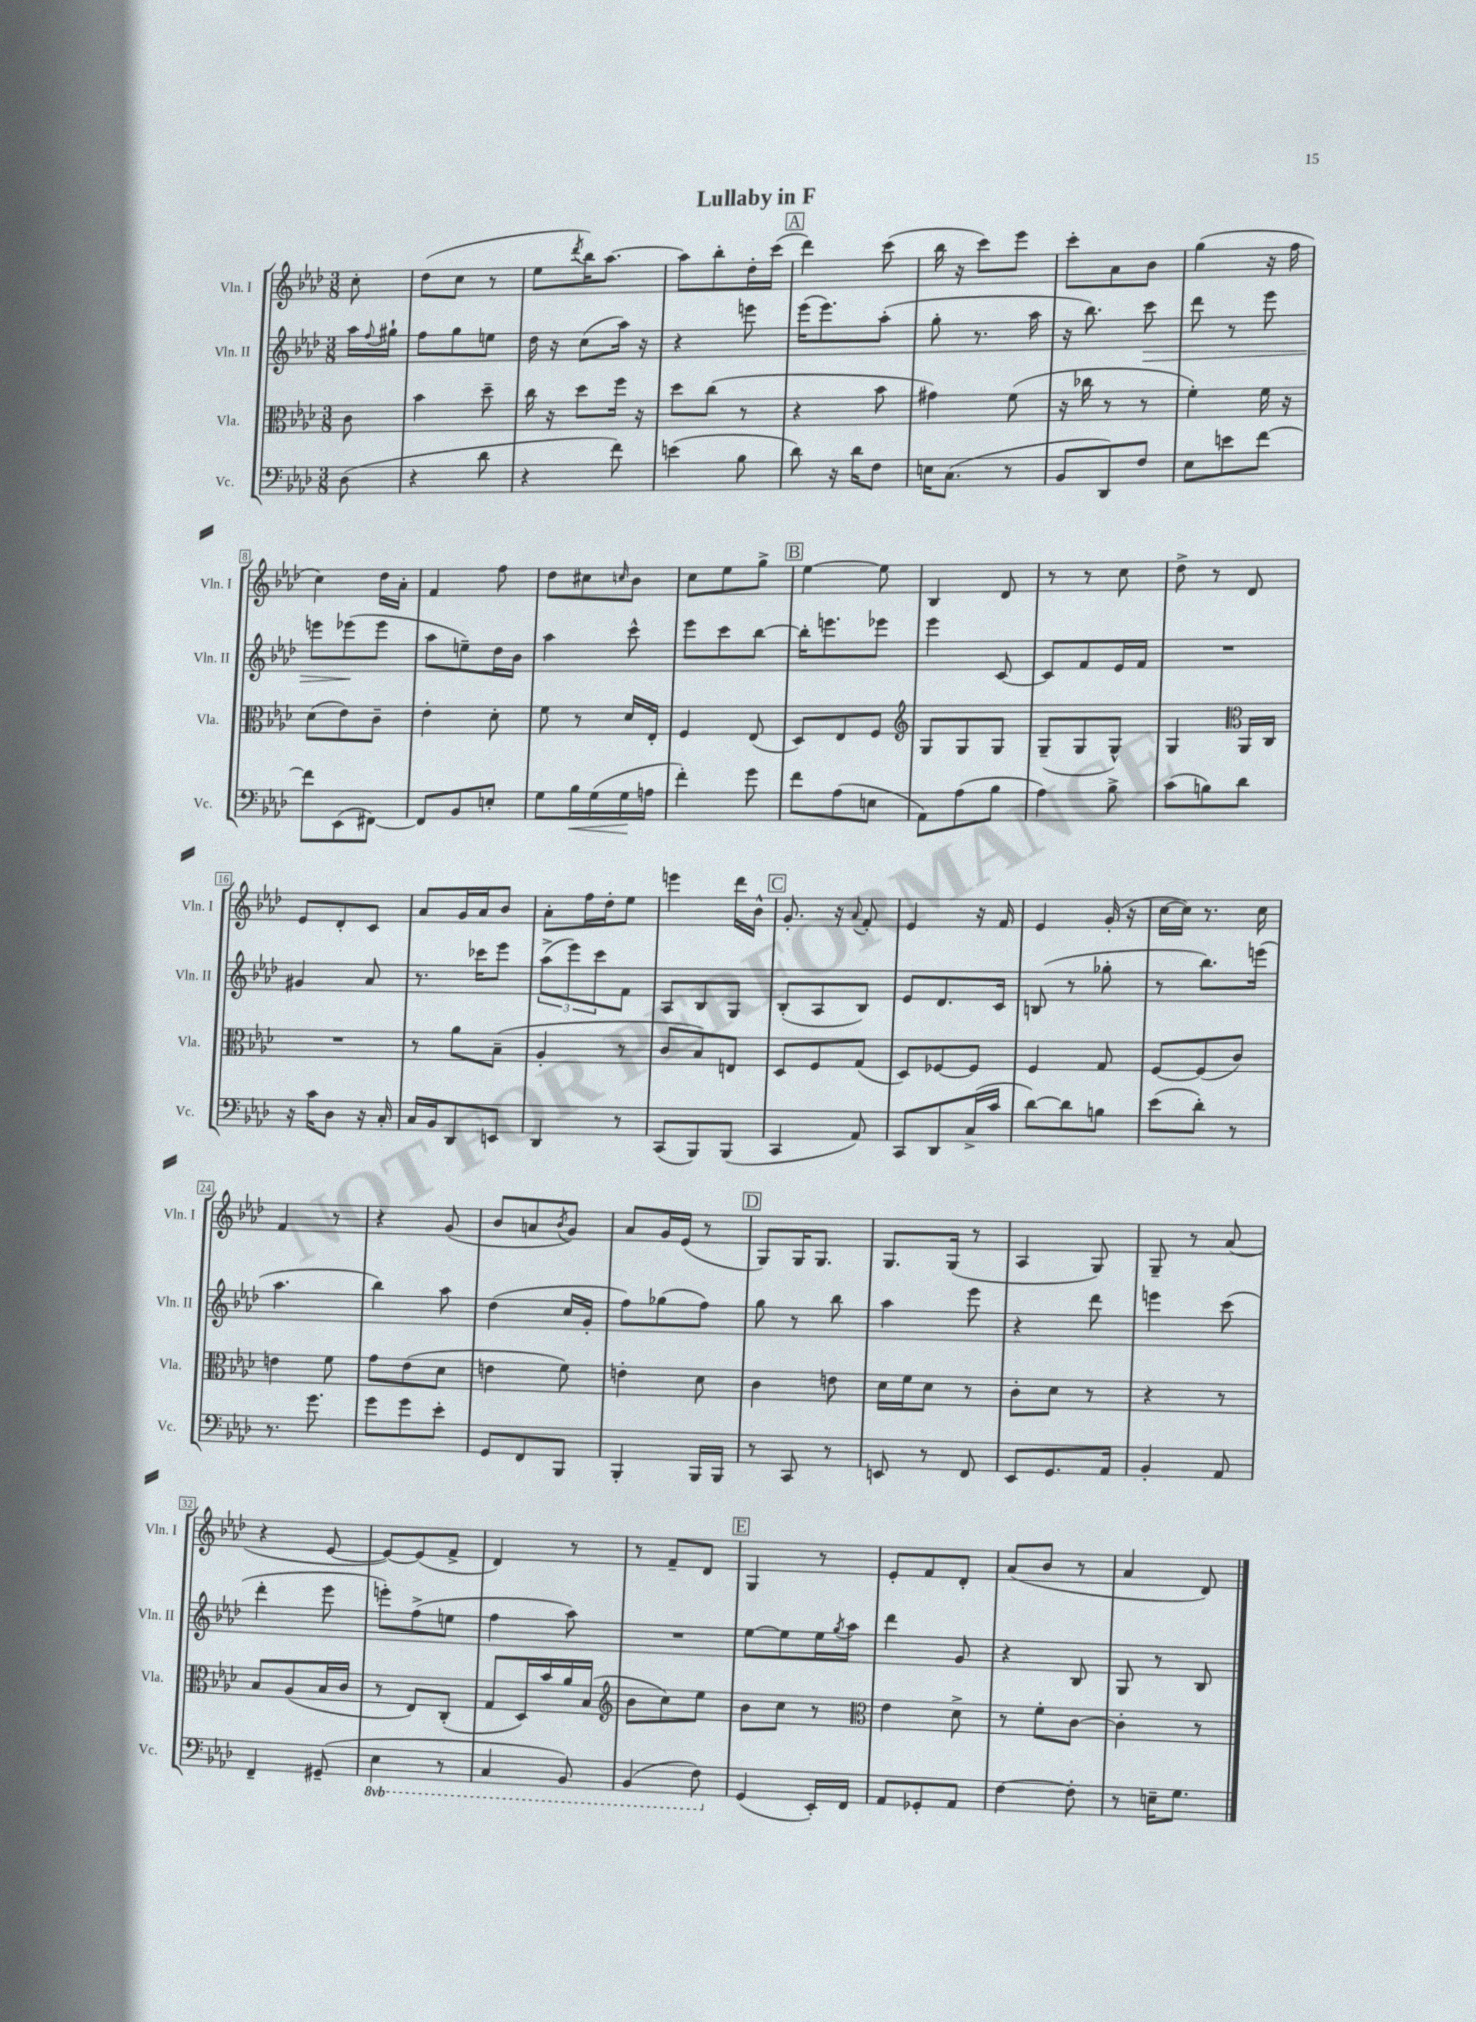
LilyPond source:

\header { title = "Lullaby in F" }
<<
\new StaffGroup <<
\new Staff = "s0" \with { instrumentName = "Vln. I" shortInstrumentName = "Vln. I" } {
    \clef treble \key aes \major \numericTimeSignature \time 3/8 \partial 8
    c''8-. |
    des''8( c''8 r8 |
    ees''8 \acciaccatura { des'''8 } bes''16) aes''8.~ |
    aes''8 bes''8-. des''16-. c'''16( |
    \mark \markup { \box "A" } des'''4) c'''8( |
    bes''16 r16 c'''8) ees'''8 |
    c'''8-. aes'8 bes'8 |
    g''4( r16 f''16 |
    c''4) des''16 aes'16-. |
    f'4 f''8 |
    des''8 cis''8 \grace { c''16 } bes'8 |
    c''8 ees''8 g''8-> |
    \mark \markup { \box "B" } ees''4~ ees''8 |
    bes4 des'8 |
    r8 r8 c''8 |
    des''8-> r8 des'8 |
    ees'8 des'8-. c'8 |
    aes'8 g'16 aes'16 bes'8 |
    aes'8-. f''16 des''16-. ees''8 |
    e'''4 des'''16 bes'16-^ |
    \mark \markup { \box "C" } g'8.-. r16 \appoggiatura { aes'8 } f'8-. |
    ees'4 r16 f'16 |
    ees'4 g'16-.( r16 |
    c''16~ c''16) r8. c''16 |
    f'4 r8 |
    r4 g'8( |
    bes'8 a'8 \acciaccatura { bes'8 } g'8) |
    aes'8 g'16 ees'16( r8 |
    \mark \markup { \box "D" } g8) g16 g8. |
    g8. g16( r8 |
    aes4 g8) |
    g8-- r8 aes'8( |
    r4 ees'8~ |
    ees'8~) ees'8( f'8-> |
    des'4) r8 |
    r8 f'8-- des'8 |
    \mark \markup { \box "E" } g4 r8 |
    ees'8-. f'8 des'8-. |
    aes'8( bes'8 r8 |
    aes'4 des'8) \bar "|." |
}
\new Staff = "s1" \with { instrumentName = "Vln. II" shortInstrumentName = "Vln. II" } {
    \clef treble \key aes \major \numericTimeSignature \time 3/8 \partial 8
    aes''16 \appoggiatura { f''8 } gis''16-! |
    f''8 g''8 e''8 |
    des''16 r16 c''8( aes''16) r16 |
    r4 e'''8 |
    \mark \markup { \box "A" } ees'''16( ees'''8.) aes''8-.( |
    g''8-. r8. aes''16 |
    r16 bes''8.) c'''8\> |
    des'''8 r8 ees'''8 |
    e'''8 ees'''8\!( ees'''8 |
    aes''8 e''8--) des''16 bes'16 |
    aes''4 c'''8-^ |
    ees'''8 c'''8 bes''8~ |
    \mark \markup { \box "B" } bes''16-. e'''8. ees'''8 |
    ees'''4 c'8~ |
    c'8 f'8 ees'16 f'16 |
    R4. |
    gis'4 aes'8 |
    r8. ces'''16 ees'''8 |
    \tuplet 3/2 { aes''8->( ees'''8) c'''8 } f'8 |
    aes8 bes8 g8 |
    \mark \markup { \box "C" } bes8-.( aes8 bes8) |
    ees'8 des'8. c'16 |
    b8( r8 ges''8-. |
    r8 bes''8.) e'''16( |
    aes''4. |
    bes''4) aes''8 |
    des''4( c''16 g'16-. |
    f''8) ges''8( f''8) |
    \mark \markup { \box "D" } g''8 r8 bes''8 |
    aes''4 ees'''8 |
    r4 des'''8 |
    e'''4 c'''8( |
    des'''4-. ees'''8 |
    e'''8-.) f''8->( e''8 |
    f''4 aes''8) |
    R4. |
    \mark \markup { \box "E" } ees''8~ ees''8 ees''16 \acciaccatura { g''8 } aes''16 |
    des'''4 g'8 |
    r4 bes8 |
    g8 r8 bes8 \bar "|." |
}
\new Staff = "s2" \with { instrumentName = "Vla." shortInstrumentName = "Vla." } {
    \clef alto \key aes \major \numericTimeSignature \time 3/8 \partial 8
    c'8 |
    bes'4 des''8-- |
    c''16 r16 des''8 f''16 r16 |
    des''8 c''8( r8 |
    \mark \markup { \box "A" } r4 bes'8 |
    gis'4) f'8( |
    r16 ces''16 r8 r8 |
    f'4-.) f'16 r16 |
    des'8( ees'8) c'8-- |
    ees'4-. des'8-. |
    f'8 r8 des'16 ees16-. |
    f4 ees8( |
    \mark \markup { \box "B" } des8) ees8 f8 |
    \clef treble g8 g8 g8 |
    g8--( g8 g8-^) |
    g4 \clef alto aes,16 c16 |
    R4. |
    r8 aes'8 bes8--( |
    aes4-. r8 |
    c'8 bes8) e8 |
    \mark \markup { \box "C" } des8 f8 g8( |
    des8) fes8~ fes8 |
    f4 g8 |
    f8~ f8( c'8) |
    e'4 f'8 |
    g'8 ees'8( des'8 |
    e'4 f'8) |
    e'4-. des'8 |
    \mark \markup { \box "D" } c'4 e'8 |
    des'16 f'16 des'8 r8 |
    c'8-. des'8 r8 |
    r4 r8 |
    bes8 aes8( bes16 c'16 |
    r8 ees8) c8-.( |
    g8 des16) bes'16 aes'16 bes16( |
    \clef treble bes'8 c''8) ees''8 |
    \mark \markup { \box "E" } bes'8 c''8 r8 |
    \clef alto ees'4 des'8-> |
    r8 f'8-. c'8~ |
    c'4-. r8 \bar "|." |
}
\new Staff = "s3" \with { instrumentName = "Vc." shortInstrumentName = "Vc." } {
    \clef bass \key aes \major \numericTimeSignature \time 3/8 \set Staff.ottavationMarkups = #ottavation-simple-ordinals \partial 8
    des8( |
    r4 des'8 |
    r4 f'8) |
    e'4( bes8 |
    \mark \markup { \box "A" } des'8) r16 des'16 f8 |
    e16 c8.( r8 |
    bes,8 des,8) f8 |
    ees8 e'8 f'8~ |
    f'8 ees,8( fis,8~) |
    fis,8 bes,8 e8-. |
    g8 bes16\< g16( g16\! a16 |
    f'4-.) g'8 |
    \mark \markup { \box "B" } f'8 aes8( e8 |
    aes,8) aes8( bes8 |
    aes4) bes8-> |
    c'8( b8) des'8 |
    r16 c'16 des8 r16 c16-. |
    c16 bes,16 des,8 e,8 |
    des,4 r8 |
    c,8( bes,,8) bes,,8( |
    \mark \markup { \box "C" } c,4 aes,8) |
    c,8 des,8 c16->( c'16 |
    des'8~) des'8 b8 |
    ees'8( des'8-.) r8 |
    r8. g'8. |
    g'8 g'8 ees'8-. |
    g,8 f,8 bes,,8 |
    bes,,4-. bes,,16 bes,,16 |
    \mark \markup { \box "D" } r8 c,8 r8 |
    e,8 r8 f,8 |
    ees,8 g,8. aes,16 |
    bes,4-. aes,8 |
    f,4-- gis,8--( |
    \ottava #-1 ees,4 r8 |
    c,4 bes,,8) |
    bes,,4( f,8) \ottava #0 |
    \mark \markup { \box "E" } g,4( ees,16-.) f,16 |
    aes,8 ges,8-. aes,8 |
    f4~ f8-. |
    r8 e16-- g8. \bar "|." |
}
>>
>>
\layout { \context { \Score \override BarNumber.stencil = #(make-stencil-boxer 0.1 0.3 ly:text-interface::print) } }
